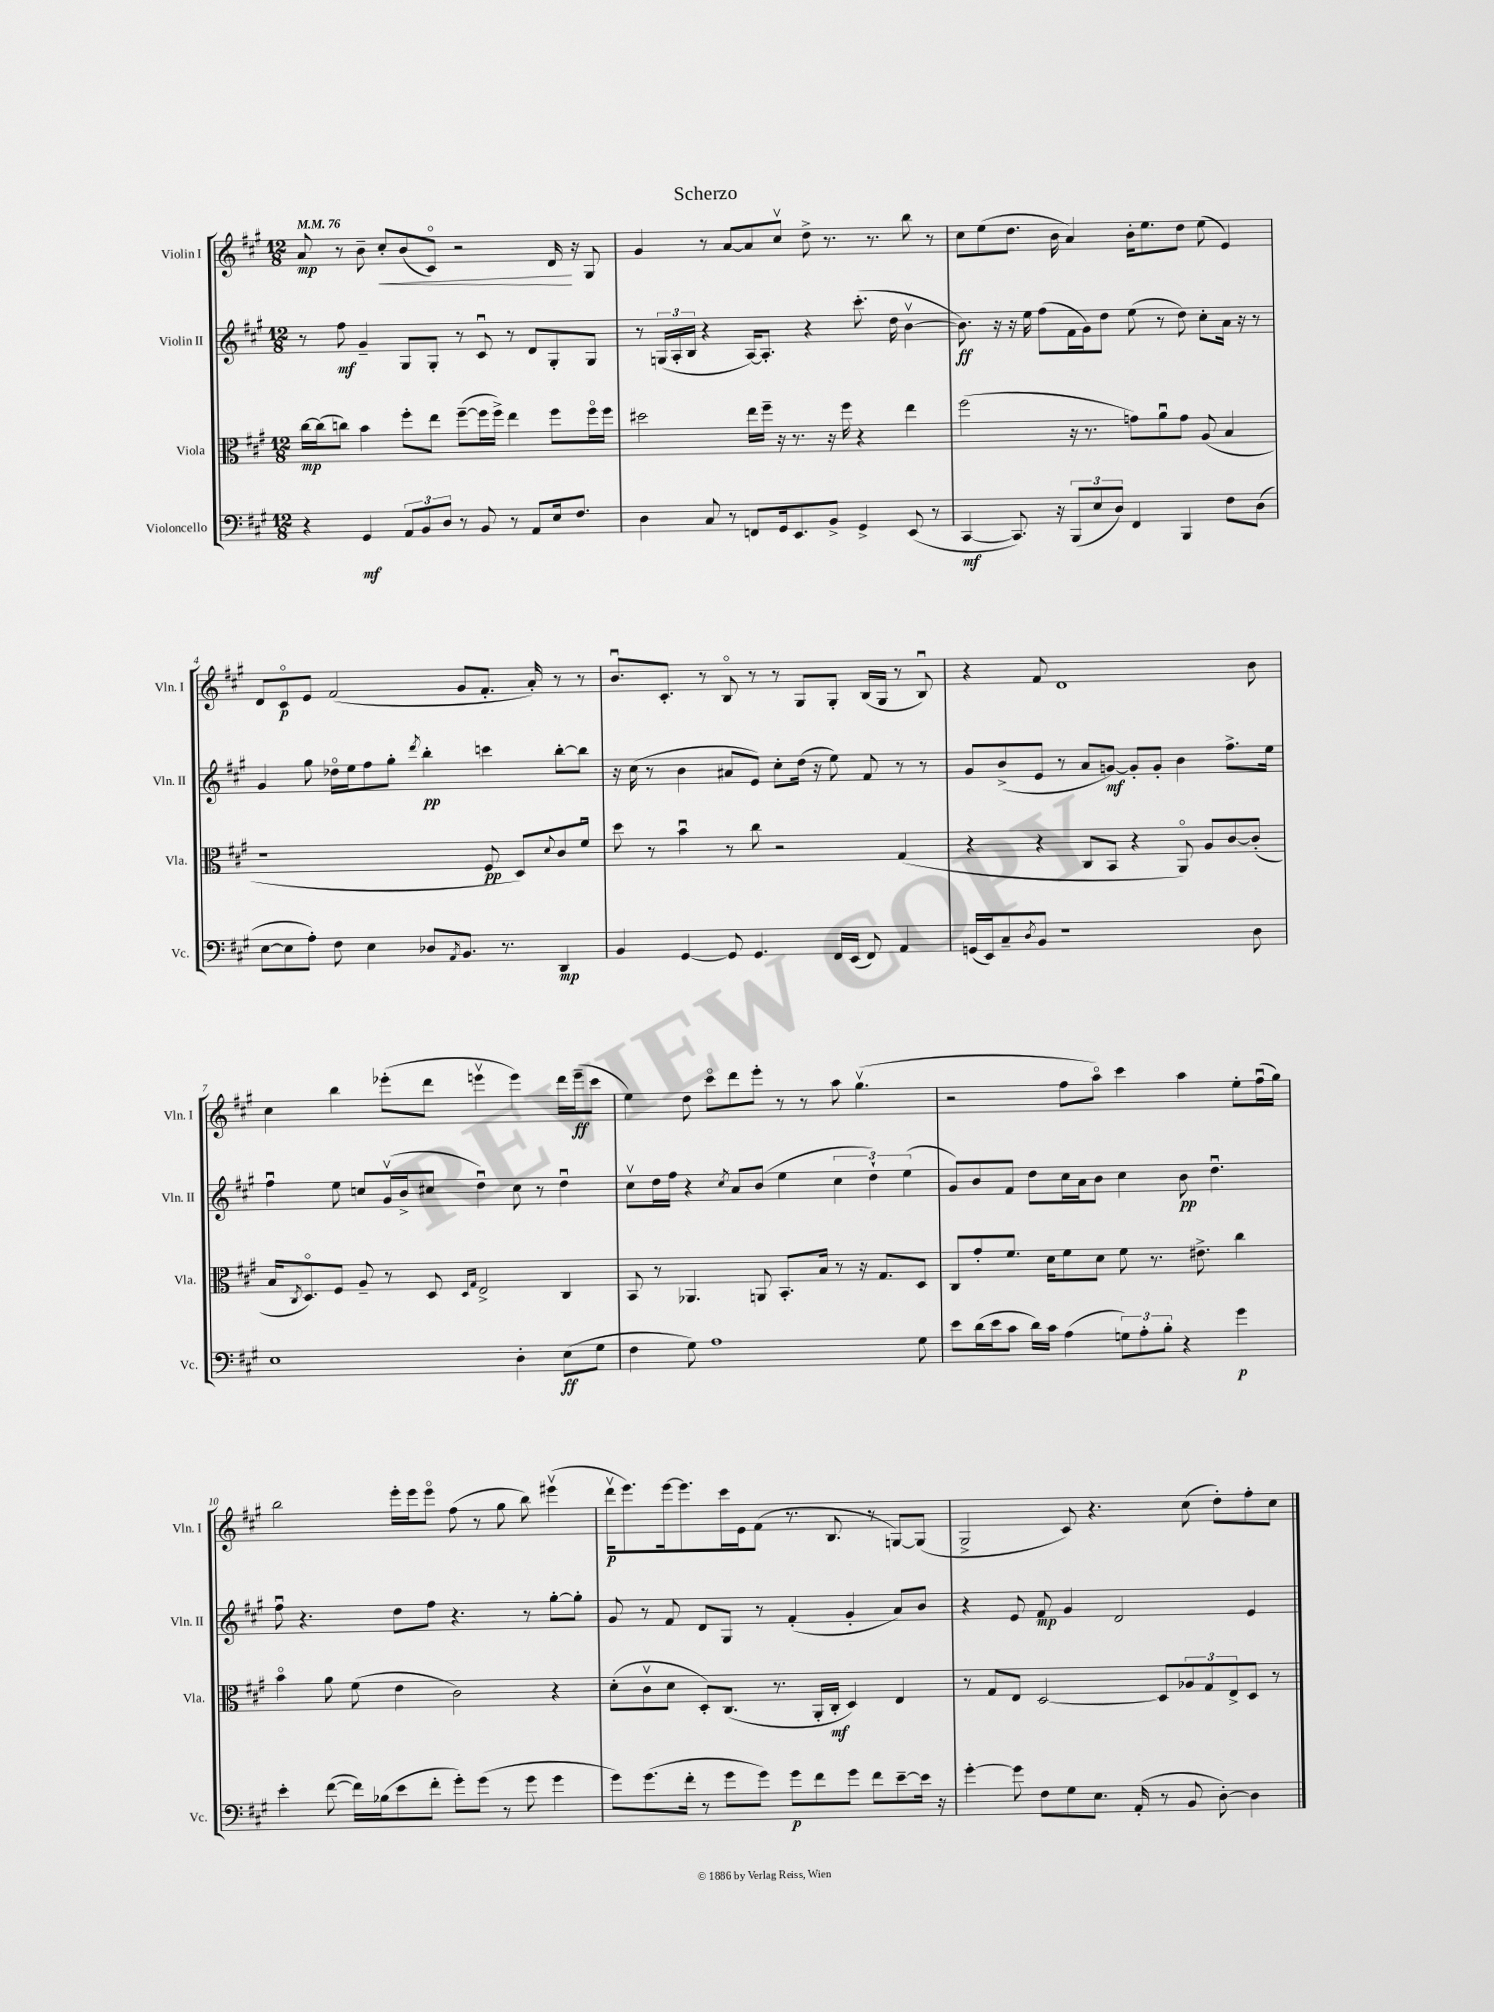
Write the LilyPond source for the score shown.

\header { title = "Scherzo" }
<<
\new StaffGroup <<
\new Staff = "s0" \with { instrumentName = "Violin I" shortInstrumentName = "Vln. I" } {
    \clef treble \key a \major \numericTimeSignature \time 12/8 \tempo 4 = 76
    a'8\mp r8 b'8-- cis''8-.\< b'8( cis'8\flageolet) r2 d'16\! r16 gis8 |
    gis'4 r8 a'8~ a'8 cis''8\upbow d''8-> r8. r8. b''8 r8 |
    cis''8 e''8( d''8. b'16 a'4) b'16-. e''8. d''8 e''8( e'4) |
    d'8 cis'8\flageolet\p e'8 fis'2( gis'8 fis'8.-. a'16-.) r8 r8 |
    b'8.\downbow cis'8.-. r8 b8\flageolet r8 r8 gis8 gis8-. b16( gis16 r8 b8\downbow) |
    r4 fis'8 d'1 b'8 |
    cis''4 b''4 ees'''8-.( d'''8 e'''4\upbow e'''4) d'''16 e'''16--\ff( cis'''8 |
    e''4) d''8 cis'''8\flageolet d'''8 e'''8-. r8 r8 a''8 gis''4.\upbow( |
    r2 fis''8 a''8\flageolet) cis'''4 a''4 e''8-. fis''16\downbow( gis''16) |
    b''2 e'''16-. e'''16 e'''8\flageolet fis''8( r8 gis''8 b''8) eis'''4\upbow( |
    d'''16\upbow\p e'''8.) e'''16~ e'''8. cis'''16 e'16 fis'8( r8. b8. r8 g8~) g8( |
    gis2-> cis'8) r4. cis''8( d''8-.) fis''8-. cis''8 \bar "|." |
}
\new Staff = "s1" \with { instrumentName = "Violin II" shortInstrumentName = "Vln. II" } {
    \clef treble \key a \major \numericTimeSignature \time 12/8
    r8 fis''8\mf gis'4-- gis8 gis8-. r8 cis'8\downbow r8 d'8 gis8-. gis8 |
    r8 \tuplet 3/2 { g16( a16-. b16 } r4 a16~) a8.-. r4 cis'''8.-.( d''16 b'4~\upbow |
    b'8.\ff) r16 r16 e''16 fis''8( fis'16 gis'16) d''8 e''8( r8 d''8) cis''8-. a'16 r16 r8 |
    gis'4 gis''8 des''16\flageolet e''16 fis''8 gis''8-. \acciaccatura { d'''8 } b''4-.\pp c'''4 b''8~-. b''8 |
    r16 cis''16( r8 b'4 ais'8 e'8) cis''8-. d''16( r16 e''8) fis'8 r8 r8 |
    gis'8 b'8->( e'8 r8 a'8 g'8~\mf) g'8-. g'8-. b'4 fis''8.-> e''16 |
    fis''4\downbow e''8 c''8 gis'16\upbow( b'16-> cis''8 d''4\downbow) cis''8 r8 d''4\downbow |
    cis''8\upbow d''16 fis''16 r4 \acciaccatura { cis''8 } a'8 b'8( e''4 \tuplet 3/2 { cis''4 d''4-!) e''4( } |
    gis'8) b'8 fis'8 d''8 cis''16 a'16 b'8 cis''4 b'8\pp d''4.\downbow |
    fis''8\downbow r4. d''8 fis''8 r4. r8 gis''8~-. gis''8-. |
    gis'8 r8 fis'8 d'8 gis8 r8 fis'4-.( gis'4-. a'8) b'8 |
    r4 e'8 fis'8\mp gis'4 d'2 e'4 \bar "|." |
}
\new Staff = "s2" \with { instrumentName = "Viola" shortInstrumentName = "Vla." } {
    \clef alto \key a \major \numericTimeSignature \time 12/8
    cis''16~\mp cis''16( c''8) b'4 fis''8-. e''8 fis''8~--( fis''16 fis''16->) e''4 fis''8 fis''16\flageolet fis''16 |
    dis''2 e''16 fis''16-- r16 r8. r16 fis''16 r4 e''4 |
    fis''2( r16 r8. g'8) a'8\downbow g'8 a8( b4 |
    r1 fis8\pp d8) \appoggiatura { d'8 } cis'8 fis'8\downbow |
    d''8 r8 b'4\downbow r8 cis''8 r2 gis4( |
    r4 r4 cis8 b,8 r4 a,8\flageolet) a8 cis'8~ cis'8-.( |
    b16 \acciaccatura { cis8 } d8.\flageolet) fis8 a8-- r8 d8 \grace { d16 gis16 } e2-> cis4 |
    b,8 r8 aes,4. a,8 b,8.-. b16 r8 r16 gis8. d8 |
    cis8 gis'8-. fis'8. d'16 fis'8 d'8 fis'8 r8. eis'8.-> cis''4 |
    b'4\flageolet a'8 fis'8( e'4 cis'2) r4 |
    d'8-.( cis'8\upbow d'8 d8-.) cis8.( r8. a,16-. cis16-.\mf d4) e4 |
    r8 gis8 e8 d2~ d8 \tuplet 3/2 { aes8 gis8 e8-> } d8 r8 \bar "|." |
}
\new Staff = "s3" \with { instrumentName = "Violoncello" shortInstrumentName = "Vc." } {
    \clef bass \key a \major \numericTimeSignature \time 12/8
    r4 gis,4\mf \tuplet 3/2 { a,8 b,8 d8 } r8 b,8 r8 a,8 e16 fis8. |
    d4 cis8 r8 f,8 gis,16 e,8. b,8-> gis,4-> e,8( r8 |
    cis,4~\mf cis,8.) r16 \tuplet 3/2 { b,,8( e8 d8) } fis,4 b,,4 fis8 d8( |
    e8~ e8 a8-.) fis8 e4 des8 \acciaccatura { a,8 } b,8. r8. d,4\mp |
    b,4 gis,4~ gis,8 gis,4. fis,16 e,16( fis,8) a,4 |
    g,16( e,16) cis8-- \acciaccatura { d8 } b,8 r1 d8 |
    e1 d4-. e8\ff( gis8 |
    fis4 gis8) a1 gis8 |
    e'8 d'16( e'16 cis'8 d'16) cis'16 a4( \tuplet 3/2 { g8) a8-. b8-. } r4 gis'4\p |
    e'4-. fis'8~( fis'16) bes16( e'8 fis'8-. gis'8-.) gis'8( r8 gis'8 gis'4 |
    gis'8) gis'8.( fis'16-. r8 gis'8 gis'8) gis'8\p fis'8 gis'8 fis'8 e'8~-- e'16 r16 |
    gis'4~-. gis'8 fis8 gis8 e8. a,16-.( r8 b,8 d8~-.) d4 \bar "|." |
}
>>
>>
